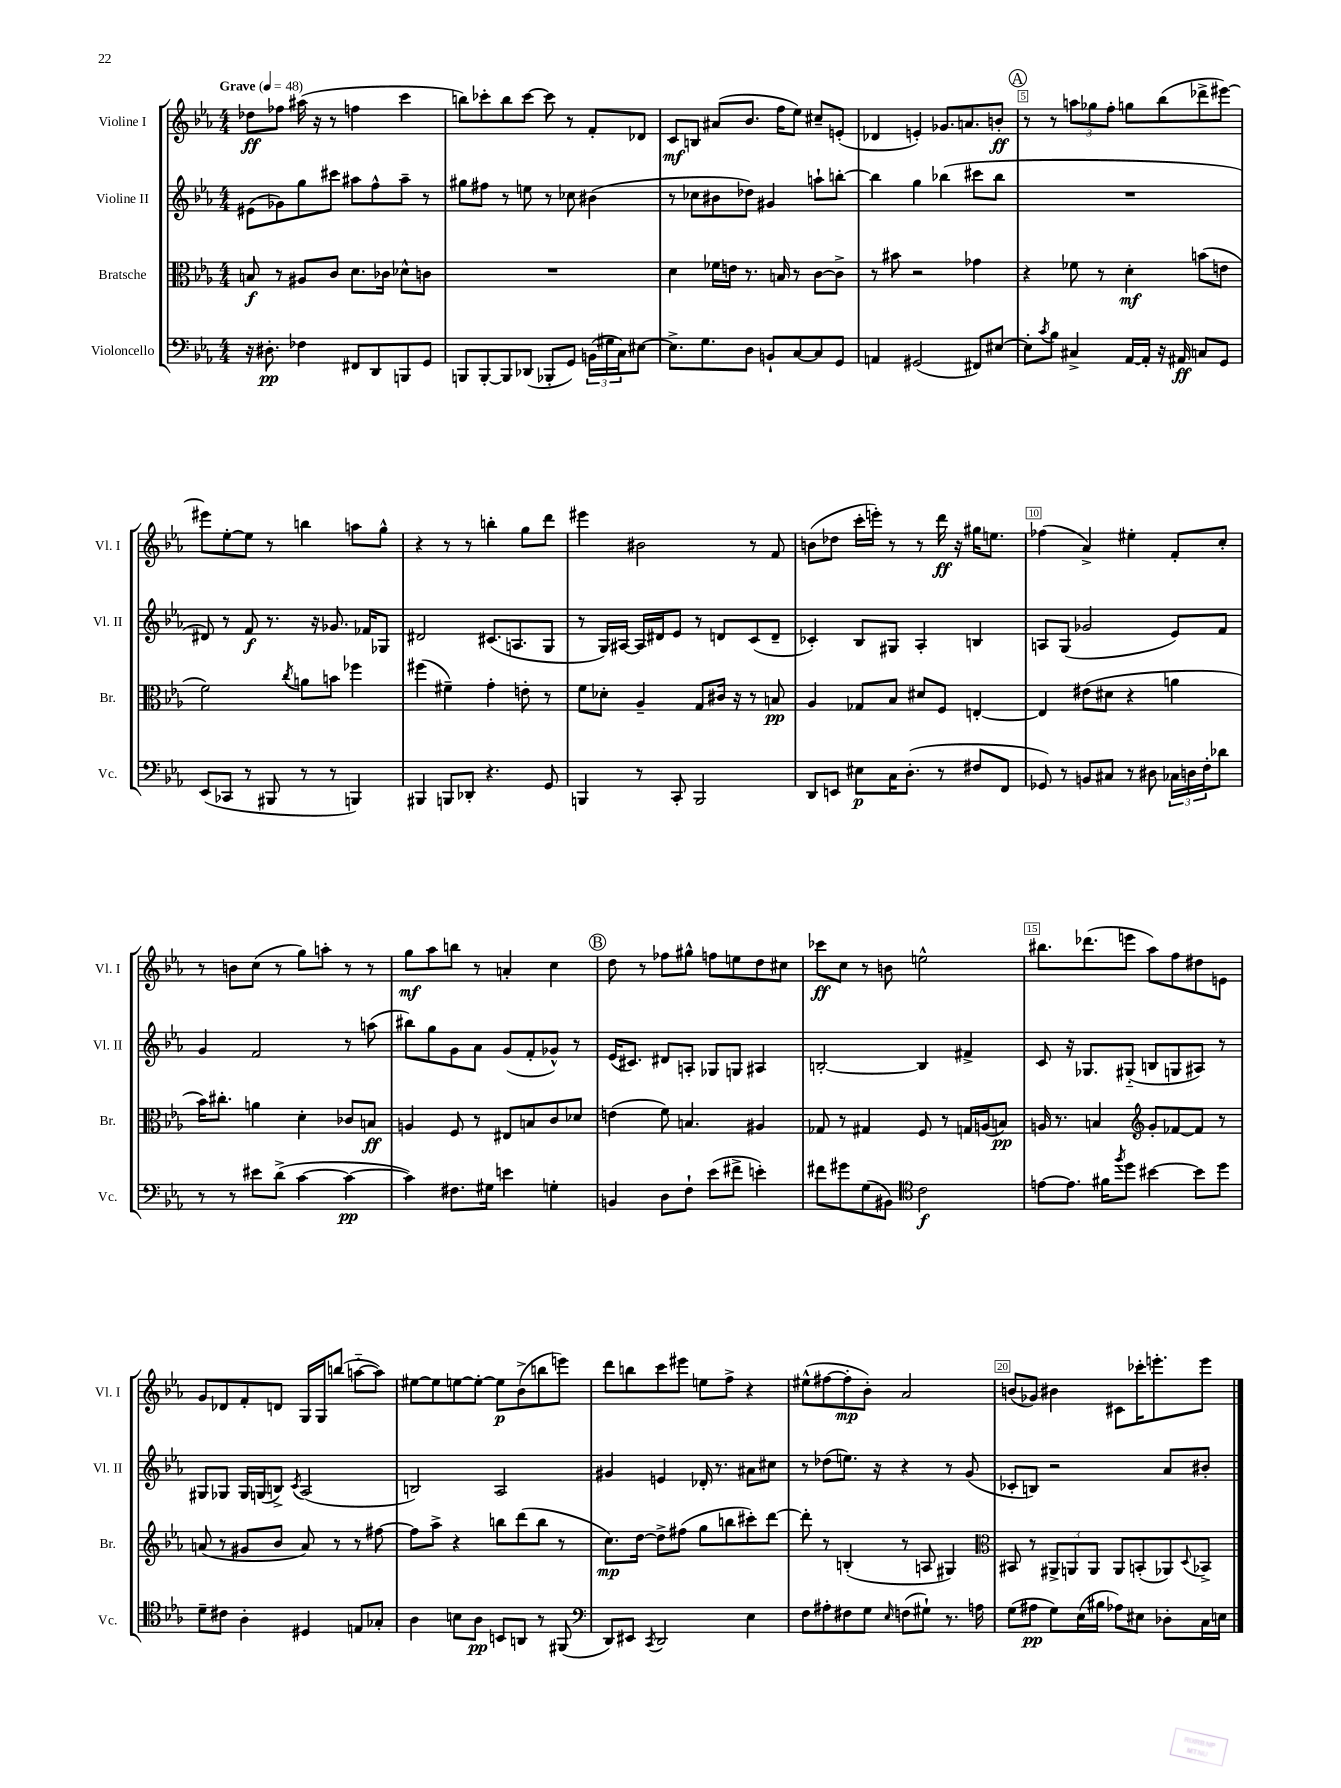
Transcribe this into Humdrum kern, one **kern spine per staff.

**kern	**kern	**kern	**kern
*staff4	*staff3	*staff2	*staff1
*clefF4	*clefC3	*clefG2	*clefG2
*k[b-e-a-]	*k[b-e-a-]	*k[b-e-a-]	*k[b-e-a-]
*M4/4	*M4/4	*M4/4	*M4/4
*MM48	*MM48	*MM48	*MM48
16r	8B/	(8e#\L	8dd-\L
8.D#'\	.	.	.
.	8r	8g-\)	8ff-\J
4F-\	8A#/L	8gg\	(16aa#\
.	.	.	16r
.	8c/J	8ccc#\J	8r
8FF#/L	8.d\L	8aa#\L	4ff\
8DD/	.	8ff^^\	.
.	16c-\Jk	.	.
8BBB/	8d-^^\L	8aa#~\J	4ccc\
8GG/J	8c\J	8r	.
=	=	=	=
8BBB/L	1r	8gg#\L	8bb\L)
[8BBB'/	.	8ff#\J	8ccc-'\
8BBB/]	.	8r	8bb\
(8DD-/J	.	8ee\	[8ccc-\J
8BBB-'/L	.	8r	8ccc-\]
8GG/J)	.	8cc-\	8r
(24BB\LL	.	(4b#\	8f'/L
24G#\	.	.	.
24C\J)	.	.	.
[8E#\J	.	.	8d-/J
=	=	=	=
8.E#^\]L	4d\	8r	8c/L
.	.	8cc-\L	8B/J
8.G\	.	.	.
.	16f-\LL	8b#\	(8a#/L
.	16e\JJ	.	.
8D\J	8.r	8dd-\J)	8.b-/J
8BB`/L	.	4g#/	.
.	16B/	.	16ff\LK
[8C/	8r	.	8ee-\J)
8C/]	[8c\L	8aa`\L	8cc#~/L
8GG/J	8c^\]J	[8bb'\J	(8e'/J
=	=	=	=
4AA/	8r	4bb\]	4d-/
.	8b#\	.	.
(2GG#/	2r	4gg\	4e'/)
.	.	(4bb-\	8.g-/L
.	.	.	8.a/
8FF#/L)	4g-\	8ccc#\L	.
[8E#/J	.	8bb-\J	8b'/J
=	=	=	=
8E#'\]L	4r	1r	8r
8qc/	.	.	.
8B-\J	.	.	8r
4C#^/	8f-\	.	12aa\L
.	.	.	12gg-\
.	8r	.	.
.	.	.	12ff'\J
[16AA-/LL	4d'\	.	8gg\L
16AA-'/]JJ	.	.	.
16r	.	.	(8bb-\
16AA#/	.	.	.
8C/L	(8b\L	.	8ddd-^\
8GG/J	8e\J	.	[8eee#\J)
=	=	=	=
(8EE-/L	2f\)	8d#/)	8eee#\]L
8CC-/J	.	8r	[8ee-'\
8r	.	8f/	8ee-\]J
8BBB#/	.	8.r	8r
.	8qcc/	.	.
8r	8a\L	.	4bb\
.	.	16r	.
8r	8b\J	8.g-/	.
4BBB/)	4ff-\	.	8aa\L
.	.	16f-/LK	.
.	.	8G-/J	8gg^^\J
=	=	=	=
4BBB#/	(4ff#\	2d#/	4r
8BBB/L	4f#~\)	.	8r
8DD-'/J	.	.	8r
4.r	4g'\	(8.c#/L	4bb'\
.	.	8.A/	.
.	8e'\	.	8gg\L
8GG/	8r	8G/J	8ddd\J
=	=	=	=
4BBB/	8f\L	8r	4eee#\
.	8d-'\J	16G/LL)	.
.	.	[16A#/JJ	.
8r	4A-~/	16A#/]LL	2b#\
.	.	16d#/J	.
8CC'/	.	8e-/J	.
2BBB/	8G/L	8r	.
.	16c#/Jk	8d/L	.
.	16r	.	.
.	8r	(8c/	8r
.	8B/	8d~/J	8f/
=	=	=	=
8DD/L	4A-/	4c-'/)	(8b\L
8EE/J	.	.	8dd-\J
8E#\L	8G-/L	8B-/L	16ccc'\LL
.	.	.	16eee'\JJ)
16C\K	8B-/J	8G#/J	8r
(8.D'\J	.	.	.
.	8d#/L	4A-'/	8r
8r	8F/J	.	16ddd\
.	.	.	16r
8F#/L	[4E'/	4B/	16gg#\LK
.	.	.	8.ee\J
8FF/J	.	.	.
=	=	=	=
8GG-/)	4E/]	8A/L	(4ff-\
8r	.	(8G/J	.
8BB/L	(8e#\L	2g-/	4a-^/)
8C#/J	8d#\J	.	.
8r	4r	.	4ee#'\
8D#\	.	.	.
24C-\LL	4a\	8e-/L)	8f'/L
24D\	.	.	.
24F'\J	.	.	.
8d-\J	.	8f/J	8cc'/J
=	=	=	=
8r	16b-\LK)	4g/	8r
.	8.cc#'\J	.	.
8r	.	.	8b\L
8e#\L	4a\	2f/	(8cc\J
(8d^\J	.	.	8r
[4c\	4d'\	.	8gg\L)
.	.	.	8aa'\J
4c\_	8c-/L	8r	8r
.	8B/J	(8aa\	8r
=	=	=	=
4c\])	4A/	8bb#\L)	8gg\L
.	.	8gg\	8aa-\
8.F#\L	8F/	8g\	8bb\J
.	8r	8a-\J	8r
16G#\Jk	.	.	.
4e\	8E#/L	(8g/L	4a'/
.	8B/	8f'/	.
4G'\	8c/	8g-^^/J)	4cc\
.	8d-/J	8r	.
=	=	=	=
4BB/	(4e\	(16e-/LK	8dd\
.	.	8.c#/J)	.
.	.	.	8r
8D\L	8f\)	8d#/L	8ff-\L
8F`\J	4.B/	8A'/J	8gg#^^\J
(8e-\L	.	8G-/L	8ff\L
8f#^\J	.	8G/J	8ee\
4e'\)	4A#/	4A#/	8dd\
.	.	.	8cc#\J
=	=	=	=
8f#\L	8G-/	[2B'/	8ccc-\L
8g#\	8r	.	8cc\J
(8G\	4G#/	.	8r
8BB#\J)	.	.	8b\
*clefC4	*	*	*
2c\	8F/	4B/]	2ee^^\
.	8r	.	.
.	16G/LL	4f#^/	.
.	(16A/J	.	.
.	8B/J)	.	.
=	=	=	=
[8e\L	16A/	8c/	8.bb#\L
.	8.r	.	.
8.e\]J	.	16r	.
.	.	8.G-/L	(8.ddd-\
.	4B/	.	.
16f#\LK	.	.	.
8qff/	.	.	.
8dd\J	.	(8G#'~/J	8eee\J
*	*clefG2	*	*
[4b#\	8g'/L	8B/L	8aa-\L)
.	[8f-/	8G/	8ff\
8b#\]L	8f-/]J	8A#/J)	8dd#\
8dd\J	8r	8r	8e\J
=	=	=	=
8d~\L	(8a/	8G#/L	8g/L
8c#\J	8r	8G-/J	8d-/
4A-'\	8g#/L	16G-/LL	8f'/
.	.	(16G/J	.
.	8b-/J	8B^/J)	8d/J
.	.	8qc/	.
4D#/	8a/)	(2A-/	16G/LL
.	.	.	16G/J
.	8r	.	(8bb/J
8E/L	8r	.	[8aa'~\L
8G-'/J	[8ff#\	.	8aa\]J)
=	=	=	=
4A-\	8ff#\]L	2B/)	[8ee#\L
.	8aa-^\J	.	8ee#\]
8B\L	4r	.	[8ee\
8A-\J	.	.	8ee'\_J
8BB/L	8bb\L	2A-/	8ee\]L
8AA/J	(8ddd\	.	(8b-^\
8r	8bb\J	.	8bb\
(8FF#/	8r	.	8eee\J)
=	=	=	=
*clefF4	*	*	*
8DD/L)	8.cc\L)	4g#/	8ddd\L
8EE#/J	.	.	8bb\
.	[16dd\Jk	.	.
8qCC/	.	.	.
2DD/	8dd^\]L	4e/	8ccc\
.	(8ff#\J	.	8eee#\J
.	8gg\L	16d-'/	8ee\L
.	.	8.r	.
.	8bb\	.	8ff^\J
4E-\	8ccc#'\)	8a#\L	4r
.	[8ddd\J	8cc#\J	.
=	=	=	=
8F\L	8ddd'\]	8r	(8ee#^^\L
8A#'\	8r	(8dd-\L	[8ff#\
8F#\	(4B'/	8.ee\J)	8ff#'\]
8G\J	.	.	8b-'\J)
.	.	16r	.
16qqE-/	.	.	.
(8F\L	8r	4r	2a-/
8G#`\J)	8A/	.	.
8.r	4G#/)	8r	.
.	.	(8g/	.
16A\	.	.	.
=	=	=	=
*	*clefC3	*	*
(8G\L	8BB#/	8c-'/L	(8b/L
8A#\J	8r	8B/J)	8g-/J)
8G\L)	12AA#^/L	2r	4b#\
.	12AA/	.	.
(16E-\L	.	.	.
.	12AA/J	.	.
16B#\JJ	.	.	.
8A-\L)	8AA/L	.	8c#\L
8E#\J	(8BB'/	.	16ccc-'\K
.	.	.	8.eee'\
8D-'\L	8AA-/)	8a-/L	.
.	8qqD/	.	.
16C\L	8BB-^/J	8b#'/J	8eee\J
16E\JJ	.	.	.
==	==	==	==
*-	*-	*-	*-
